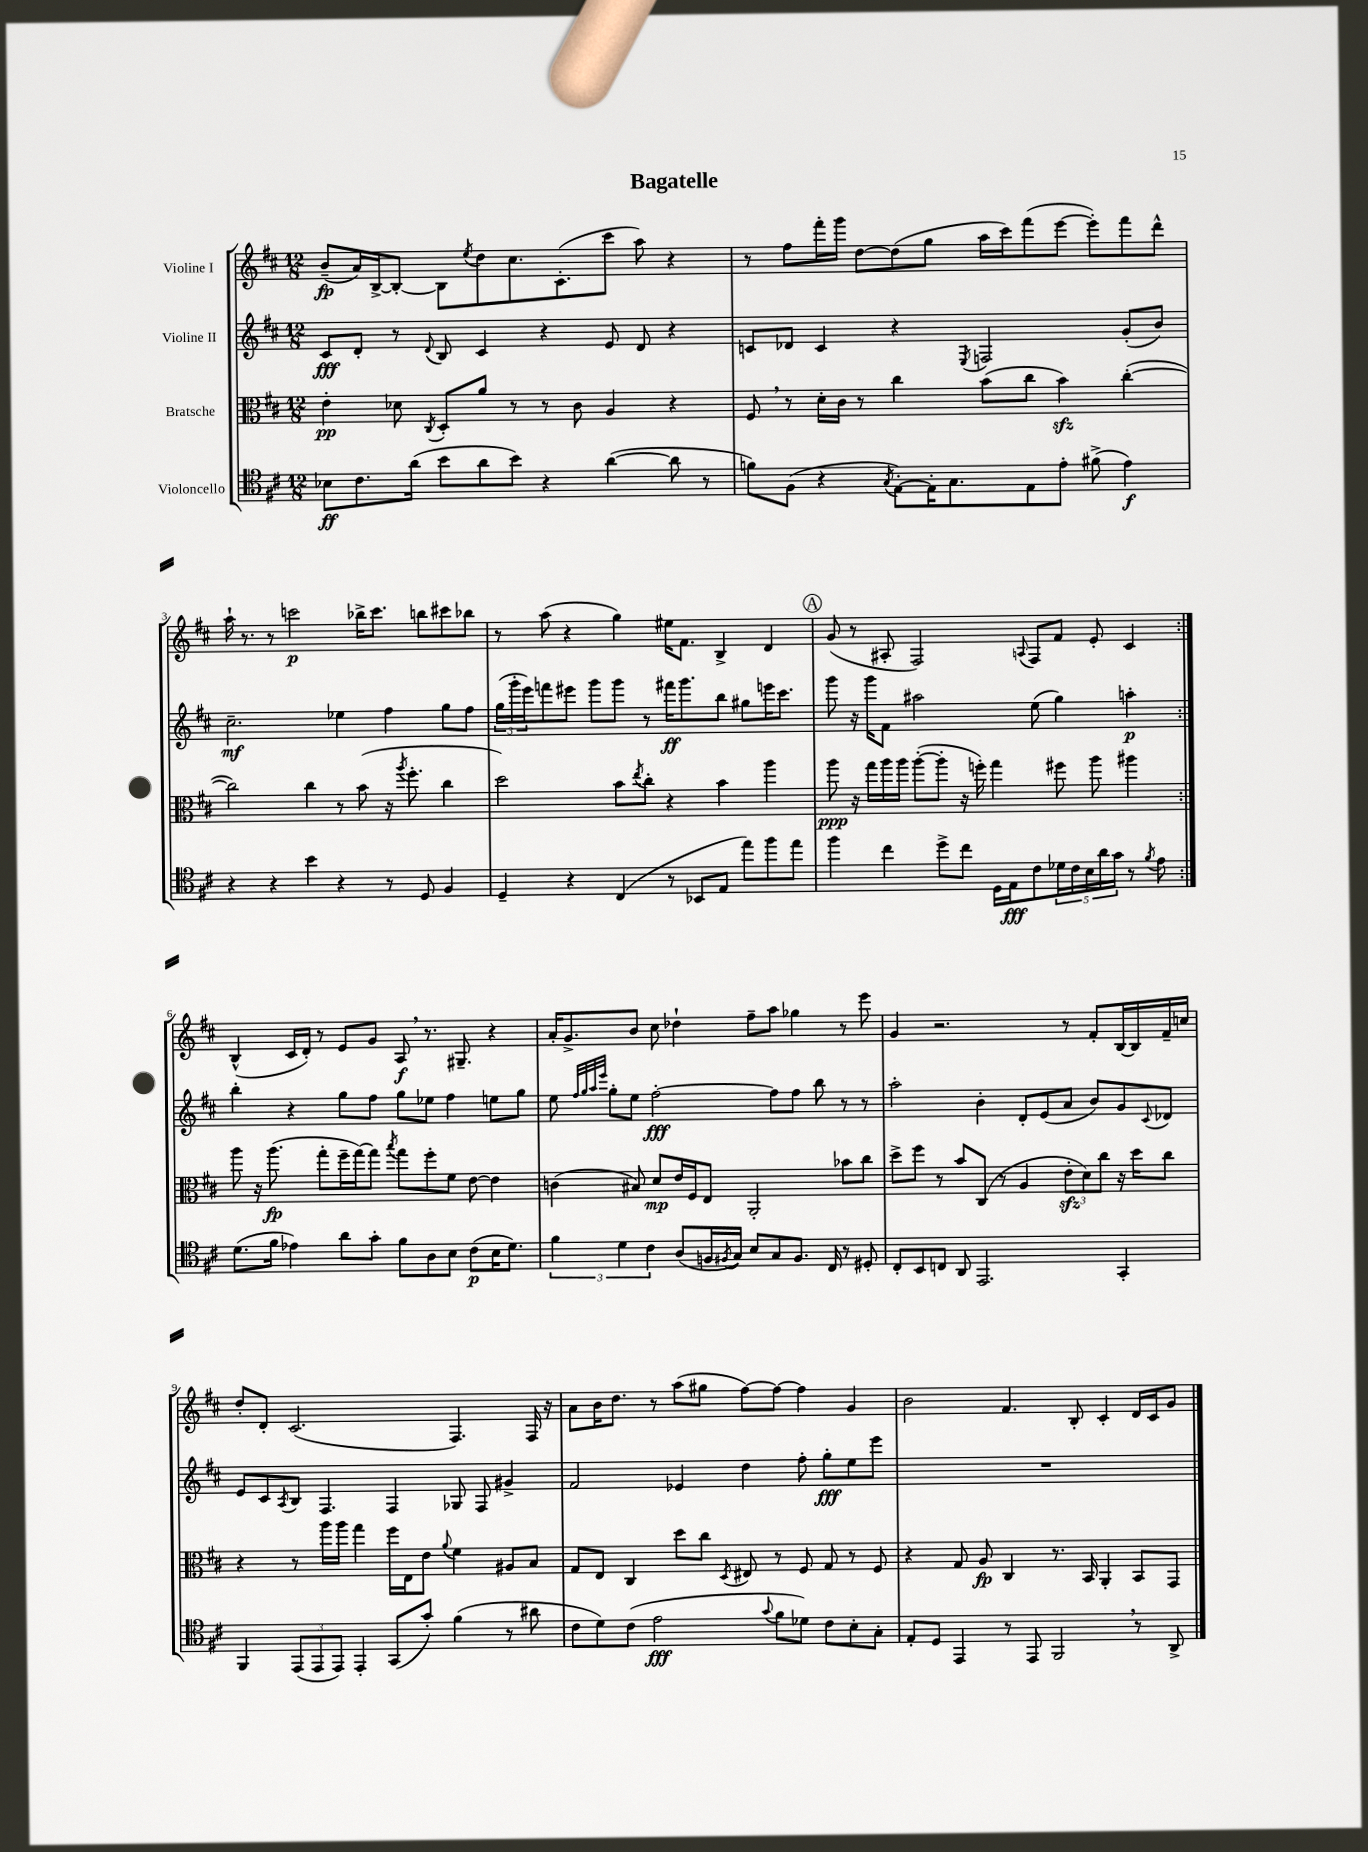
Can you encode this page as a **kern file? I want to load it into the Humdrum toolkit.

**kern	**kern	**kern	**kern
*staff4	*staff3	*staff2	*staff1
*clefC4	*clefC3	*clefG2	*clefG2
*k[f#c#]	*k[f#c#]	*k[f#c#]	*k[f#c#]
*M12/8	*M12/8	*M12/8	*M12/8
8B-	4e'	8c#	(8b~
8.c#	.	8d'	16a)
.	.	.	[16B^
.	8d-	8r	8B'_
(16a	.	.	.
.	8qC#	8qqd	.
8b	8D'	8B	8B]
.	.	.	8qee
8a	8a	4c#	8dd
8b)	8r	.	8.cc#
4r	8r	4r	.
.	.	.	(8.c#'
.	8c#	.	.
([4a	4A	8e	8ccc#
.	.	8d	8aa)
8a]	4r	4r	4r
8r	.	.	.
=	=	=	=
8f)	8F#	8c	8r
(8F#	8r	8d-	8ff#
4r	16d'	4c	16fff#'
.	16c#	.	16ggg
.	8r	.	[8dd
8qG	.	.	.
[8E')	4cc#	4r	(8dd]
16E']	.	.	8gg
8.G	.	.	.
.	.	8qE	.
.	(8b	2F	16aa
.	.	.	16ccc#)
8E	8cc#	.	(8fff#
8e'	4b)	.	[8eee
(8f#^	.	.	8eee'])
4e)	([4cc#'	(8g'	8fff#
.	.	8b)	8ddd^^
=	=	=	=
4r	2cc#])	2.cc#~	16aa`
.	.	.	8.r
4r	.	.	8r
.	.	.	2ccc
4b	4cc#	.	.
4r	8r	4ee-	.
.	(8b	.	16bb-^
.	.	.	8.ccc
8r	16r	4ff#	.
.	8qaa	.	.
.	8.ff#'	.	.
8D	.	.	8bb
4F#	4cc#	8gg	8ccc#
.	.	8ff#	8bb-
=	=	=	=
4D~	2dd)	(24gg	8r
.	.	24ggg'	.
.	.	24eee)	.
.	.	8fff	(8aa
4r	.	8eee#	4r
.	.	8ggg	.
(4C#	8b	8ggg	4gg)
.	8qee	.	.
.	8cc#'	8r	.
8r	4r	16fff#	16ee#
.	.	8.ggg	8.f#
8BB-	.	.	.
8E	4b	8bb	4B^
8ee)	.	8gg#	.
8ff#	4aa	16eee	4d
.	.	8.ccc#	.
8ee	.	.	.
=	=	=	=
4ff#	8aa	8ggg	(8g
.	16r	16r	8r
.	16gg	16ggg	.
4cc#	16aa	8f#	8A#'
.	16aa	.	.
.	([8aa'	2aa#	2F#)
8dd^	8aa']	.	.
8cc#	16r	.	.
.	16ff')	.	.
16D	4gg	.	.
16E	.	.	.
.	.	.	8qqA
8c#	.	(8ee	8F#
20d-	8ff#	4gg)	8f#
20c#	.	.	.
20B	.	.	.
.	8aa	.	8e'
20a	.	.	.
20g	.	.	.
8r	4aa#	4aa'	4c#
8qf#	.	.	.
8e	.	.	.
=:|!	=:|!	=:|!	=:|!
(8.d	8aa	4bb'	(4B^^
.	16r	.	.
16f#	(8.aa	.	.
4e-)	.	4r	16c#
.	.	.	16d')
.	8gg'	.	8r
8a	16ff#~	8gg	8e
.	[16gg)	.	.
8g'	8gg]	8ff#	8g
.	8qbb	.	.
8f#	8gg	8gg	8A
8A	8ff#'	8ee-	8.r
8B	8f#	4ff#	.
.	.	.	8.G#~
(8c#	[8e	.	.
16B	4e]	8ee	4r
8.d)	.	.	.
.	.	8gg	.
=	=	=	=
6f#	(4c	8ee	16a'
.	.	.	8.g^
.	.	32qqff#	.
.	.	32qqgg	.
.	.	32qqaa	.
.	.	32qqeee	.
.	.	8gg'	.
6d	.	.	.
.	8B#)	8ee	8b
6c#	.	.	.
.	8d	[2ff#'	8cc#
(8A	16e	.	4dd-`
.	16F#	.	.
16F	8E	.	.
8qF#	.	.	.
16G)	.	.	.
8B	2AA'	.	8ff#~
8G	.	8ff#]	8aa
8.F#	.	8ff#	4gg-
.	.	8bb	.
16C#	.	.	.
8r	8b-	8r	8r
8D#'	8cc#	8r	8eee
=	=	=	=
8C#'	8dd^	2aa'	4g
8BB	8ff#	.	.
8C	8r	.	2.r
8AA	8b	.	.
2.EE	(8C#	4b'	.
.	8r	.	.
.	4A	8d'	.
.	.	(8e	.
.	12e'	8a	8r
.	12d)	.	.
.	.	8b)	8f#'
.	12cc#	.	.
4GG'	16r	8g	[16B
.	16dd	.	16B]
.	.	8qqc#	.
.	8cc#	8d-	16f#~
.	.	.	16cc
=	=	=	=
4FF#	4r	8e	8dd'
.	.	8c#	8d'
.	.	8qA	.
(12EE	8r	8B	(2.c#
12EE	.	.	.
.	16aa	4.F#	.
12EE)	.	.	.
.	16aa	.	.
4EE'	4gg	.	.
(8GG	16ff#	4F#	.
.	16E	.	.
8g')	8e	.	.
.	8qqa	.	.
(4f#	4f#	8G-	4.F#)
.	.	8F#	.
8r	8A#	4g#^	.
8a#	8B	.	16F#
.	.	.	16r
=	=	=	=
8c#	8G	2f#	8a
8d)	8E	.	16b
.	.	.	8.dd
(8c#	4C#	.	.
2e	.	.	8r
.	8dd	4e-	(8aa
.	8cc#	.	8gg#
.	8qD	.	.
.	8E#	4dd	[8ff#)
8qqg	.	.	.
8f#	8r	.	8ff#_
8d-)	8F#	8ff#'	4ff#]
8c#	8G	8gg'	.
8B'	8r	8ee	4g
8G'	8F#	8eee	.
=	=	=	=
8E'	4r	1.r	2b
8D	.	.	.
4EE	8G	.	.
.	8A	.	.
8r	4C#	.	4.f#
8EE	.	.	.
2FF#	8.r	.	.
.	.	.	8B'
.	16BB	.	.
.	4AA'	.	4c#'
8r	8BB	.	16d
.	.	.	16c#
8AA^	8GG	.	8g
==	==	==	==
*-	*-	*-	*-
